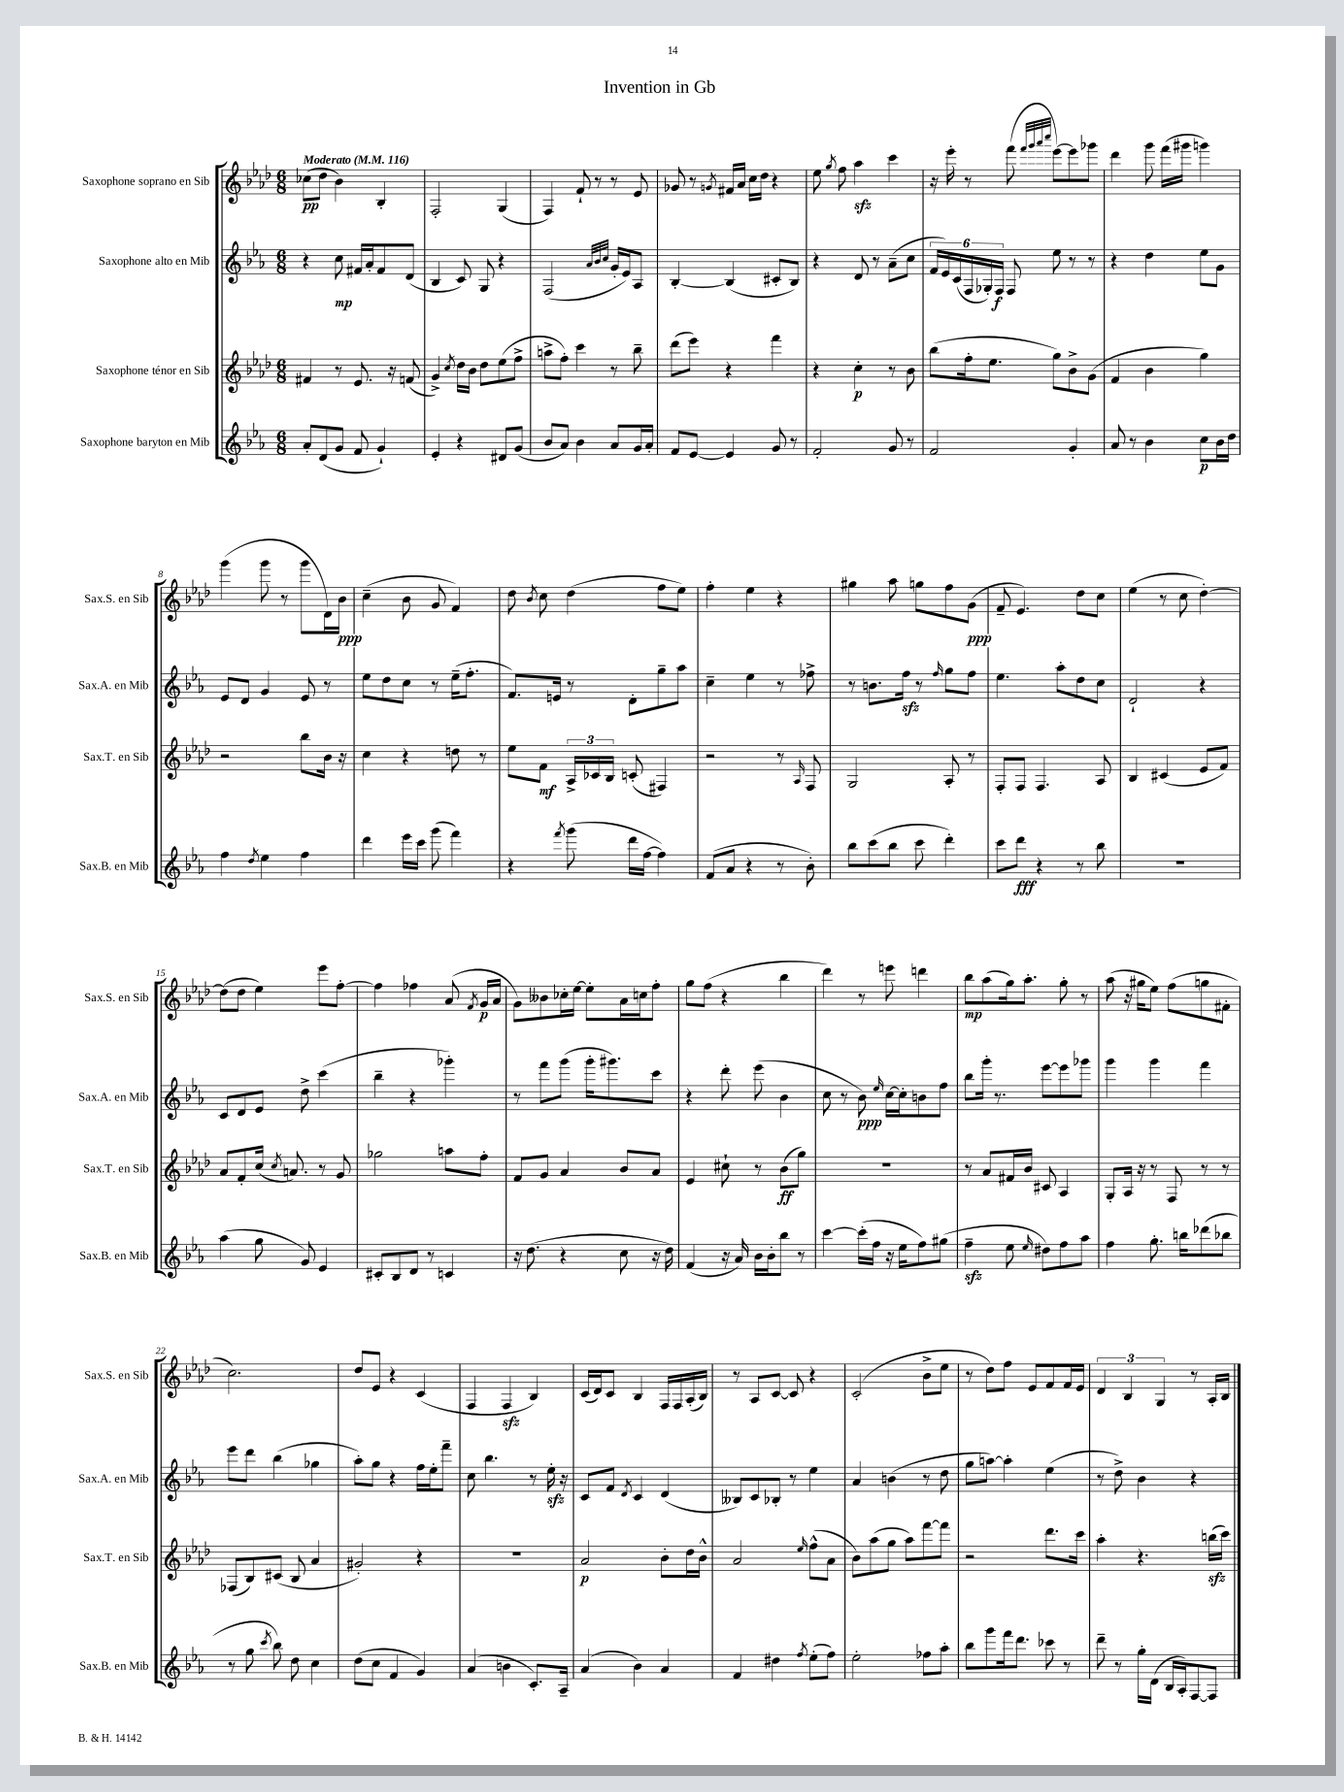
\header { title = "Invention in Gb" }
<<
\new StaffGroup <<
\new Staff = "s0" \with { instrumentName = "Saxophone soprano en Sib" shortInstrumentName = "Sax.S. en Sib" } {
    \clef treble \key aes \major \numericTimeSignature \time 6/8 \tempo "Moderato" 4 = 116
    \autoBeamOff ces''8[\pp( des''8] bes'4) bes4-. |
    f2-. g4( |
    f4) f'8-! r8 r8 ees'8 |
    ges'8 r8 \acciaccatura { g'8 } fis'16[ aes'16] c''16[ des''16] r4 |
    ees''8 \acciaccatura { g''8 } f''8 aes''4\sfz c'''4 |
    r16 ees'''16-. r8 f'''8( \grace { f'''32[ g'''32 aes'''32 c''''32] } ees'''8[~) ees'''8 ges'''8] |
    des'''4 g'''8 f'''16[( gis'''16] g'''4) |
    g'''4( g'''8 r8 g'''8[ des'16) bes'16]\ppp |
    c''4--( bes'8 g'8 f'4) |
    des''8 \acciaccatura { bes'8 } c''8 des''4( f''8[ ees''8]) |
    f''4-. ees''4 r4 |
    gis''4 aes''8 g''8[ f''8 g'8]\ppp( |
    f'8-- ees'4.) des''8[ c''8] |
    ees''4( r8 c''8 des''4~-.) |
    des''8[( des''8] ees''4) ees'''8[ f''8]~-. |
    f''4 fes''4 aes'8( \acciaccatura { f'8 } g'16[\p aes'16] |
    g'8[) beses'8 ces''16-. ees''16]~ ees''8[-. aes'16 c''16 f''8]-. |
    g''8[ f''8]( r4 bes''4 |
    des'''4) r8 e'''8 d'''4 |
    bes''8[\mp aes''8( g''16) aes''8.]-. g''8-. r8 |
    aes''8( r16 gis''16[ ees''8]) f''8[( g''8 fis'8]-. |
    c''2.) |
    des''8[ ees'8] r4 c'4( |
    f4 f4\sfz bes4) |
    c'16[( des'16) c'8] bes4 f16[ f16 aes16-.( bes16]) |
    r8 aes8[ c'8]~ c'8 r4 |
    c'2-.( bes'8[-> ees''8] |
    r8 des''8[) f''8] ees'8[ f'8 f'16 ees'16] |
    \tuplet 3/2 { des'4 bes4 g4 } r8 aes16[-. bes16] \bar "|." |
}
\new Staff = "s1" \with { instrumentName = "Saxophone alto en Mib" shortInstrumentName = "Sax.A. en Mib" } {
    \clef treble \key ees \major \numericTimeSignature \time 6/8
    \autoBeamOff r4 c''8\mp fis'16[ aes'16-. fis'8 d'8]( |
    bes4 c'8) g8 r4 |
    f2( \grace { aes'32[ bes'32 c''32] } g'16[-. ees'16) aes8] |
    bes4~-. bes4( cis'8[-. bes8]) |
    r4 d'8 r8 aes'8[--( c''8] |
    \tuplet 6/4 { f'16[ ees'16) c'16( f16 ges16-.) f16]\f } f8 ees''8 r8 r8 |
    r4 d''4 ees''8[ g'8] |
    ees'8[ d'8] g'4 ees'8 r8 |
    ees''8[ d''8 c''8] r8 ees''16[--( f''8.]-. |
    f'8.[) e'16] r8 d'8[-. g''8-- aes''8] |
    c''4-- ees''4 r8 fes''8-> |
    r8 b'8.[ f''16]\sfz r8 \grace { f''16 } g''8[ f''8] |
    ees''4. aes''8[-. d''8 c''8] |
    d'2-! r4 |
    c'8[ d'8 ees'8] d''8-> c'''4( |
    bes''4-- r4 ges'''4-.) |
    r8 f'''8[ g'''8]( g'''16[-. gis'''8.) c'''8] |
    r4 d'''8-. ees'''8( bes'4 |
    c''8 r8 bes'8\ppp) \grace { ees''16 } c''16[~ c''16-. b'8 f''8] |
    bes''8[ g'''16]-. r8. ees'''8[~ ees'''8 ges'''8] |
    g'''4 g'''4 f'''4 |
    ees'''8[ d'''8] bes''4( ges''4 |
    aes''8[-.) g''8] r4 f''16[ ees''16-. f'''8]-- |
    c''8 bes''4. r8 ees''16-.\sfz r16 |
    c'8[ f'8] \acciaccatura { d'8 } c'4 d'4( |
    beses8[) c'8 bes8]-. r8 ees''4 |
    aes'4 b'4( r8 d''8 |
    g''8[ a''8]~) a''4-. ees''4( |
    r8 d''8->) bes'4 r4 \bar "|." |
}
\new Staff = "s2" \with { instrumentName = "Saxophone ténor en Sib" shortInstrumentName = "Sax.T. en Sib" } {
    \clef treble \key aes \major \numericTimeSignature \time 6/8
    \autoBeamOff fis'4 r8 ees'8. r16 f'8( |
    g'4->) \acciaccatura { c''8 } des''16[ bes'16] des''8[ ees''8( f''8]-> |
    a''8[-> f''8]-.) c'''4 r8 bes''8-- |
    des'''8[( ees'''8]) r4 f'''4 |
    r4 c''4-.\p r8 bes'8 |
    bes''8[( f''16-. ees''8.] g''8[) bes'8-> g'8]( |
    f'4 bes'4 g''4) |
    r2 bes''8[ bes'16] r16 |
    c''4 r4 d''8 r8 |
    ees''8[ f'8]\mf \tuplet 3/2 { aes16[-> ces'16 bes16] } c'8-.( fis4) |
    r2 r8 \grace { aes16 } f8 |
    g2 aes8-. r8 |
    f8[-. f8] f4. aes8 |
    bes4 cis'4( ees'8[ f'8]) |
    aes'8[ f'8-. c''16]( \acciaccatura { c''8 } a'8.) r8 g'8 |
    ges''2 a''8[ f''8]-. |
    f'8[ g'8] aes'4 bes'8[ aes'8] |
    ees'4 cis''8-! r8 bes'8[\ff( g''8]) |
    r2. |
    r8 aes'8[ fis'16 bes'16] cis'8 aes4 |
    g8[-. aes16] r16 r8 f8 r8 r8 |
    fes8[( bes8) cis'8]( bes8 aes'4 |
    gis'2-.) r4 |
    R2. |
    aes'2\p bes'8[-. des''16 bes'16]-^ |
    aes'2 \grace { ees''16 } f''8[-^( aes'8] |
    bes'8[) aes''8( g''8] aes''8[) f'''8~ f'''8] |
    r2 des'''8.[ c'''16] |
    aes''4-. r4. b''16[\sfz( c'''16]) \bar "|." |
}
\new Staff = "s3" \with { instrumentName = "Saxophone baryton en Mib" shortInstrumentName = "Sax.B. en Mib" } {
    \clef treble \key ees \major \numericTimeSignature \time 6/8
    \autoBeamOff aes'8[-. d'8( g'8] f'8 g'4-!) |
    ees'4-. r4 dis'8[ g'8]( |
    bes'8[ aes'8]) bes'4 aes'8[ g'16 aes'16]-. |
    f'8[ ees'8]~ ees'4 g'8 r8 |
    f'2-. g'8 r8 |
    f'2 g'4-. |
    aes'8 r8 bes'4 c''8[\p bes'16 d''16] |
    f''4 \acciaccatura { d''8 } ees''4 f''4 |
    d'''4 ees'''16[ c'''16] g'''8( f'''4) |
    r4 \acciaccatura { f'''8 } g'''8( d'''16[ f''16]~ f''4) |
    f'8[( aes'8] r4 r8 bes'8-.) |
    bes''8[ c'''8( bes''8] c'''8 d'''4-.) |
    c'''8[ d'''8]\fff r4 r8 bes''8 |
    R2. |
    aes''4( g''8 g'8) ees'4 |
    cis'8[-. bes8 d'8] r8 c'4 |
    r16 d''8.( r4 c''8 r16 d''16) |
    f'4( r16 aes'16) bes'16[ bes'16-. bes''8] r8 |
    c'''4~ c'''16[-.( f''16] r16 ees''16[ f''8) gis''8]( |
    f''4--\sfz ees''8 \grace { ees''16 } dis''8[) f''8 aes''8] |
    f''4 g''8.-. b''16[ des'''8( bes''8] |
    r8 g''8 \acciaccatura { c'''8 } bes''8) d''8 c''4 |
    d''8[( c''8] f'4 g'4) |
    aes'4( b'4 c'8.[-.) aes16]-- |
    aes'4( bes'4) aes'4 |
    f'4 dis''4 \acciaccatura { f''8 } ees''8[-.( f''8]) |
    ees''2-. fes''8[ aes''8]-. |
    bes''8[ g'''8 f'''16 d'''8.] ces'''8 r8 |
    d'''8-- r8 g''16[-. d'16]( bes16[ aes16-.) f8~ f8] \bar "|." |
}
>>
>>
